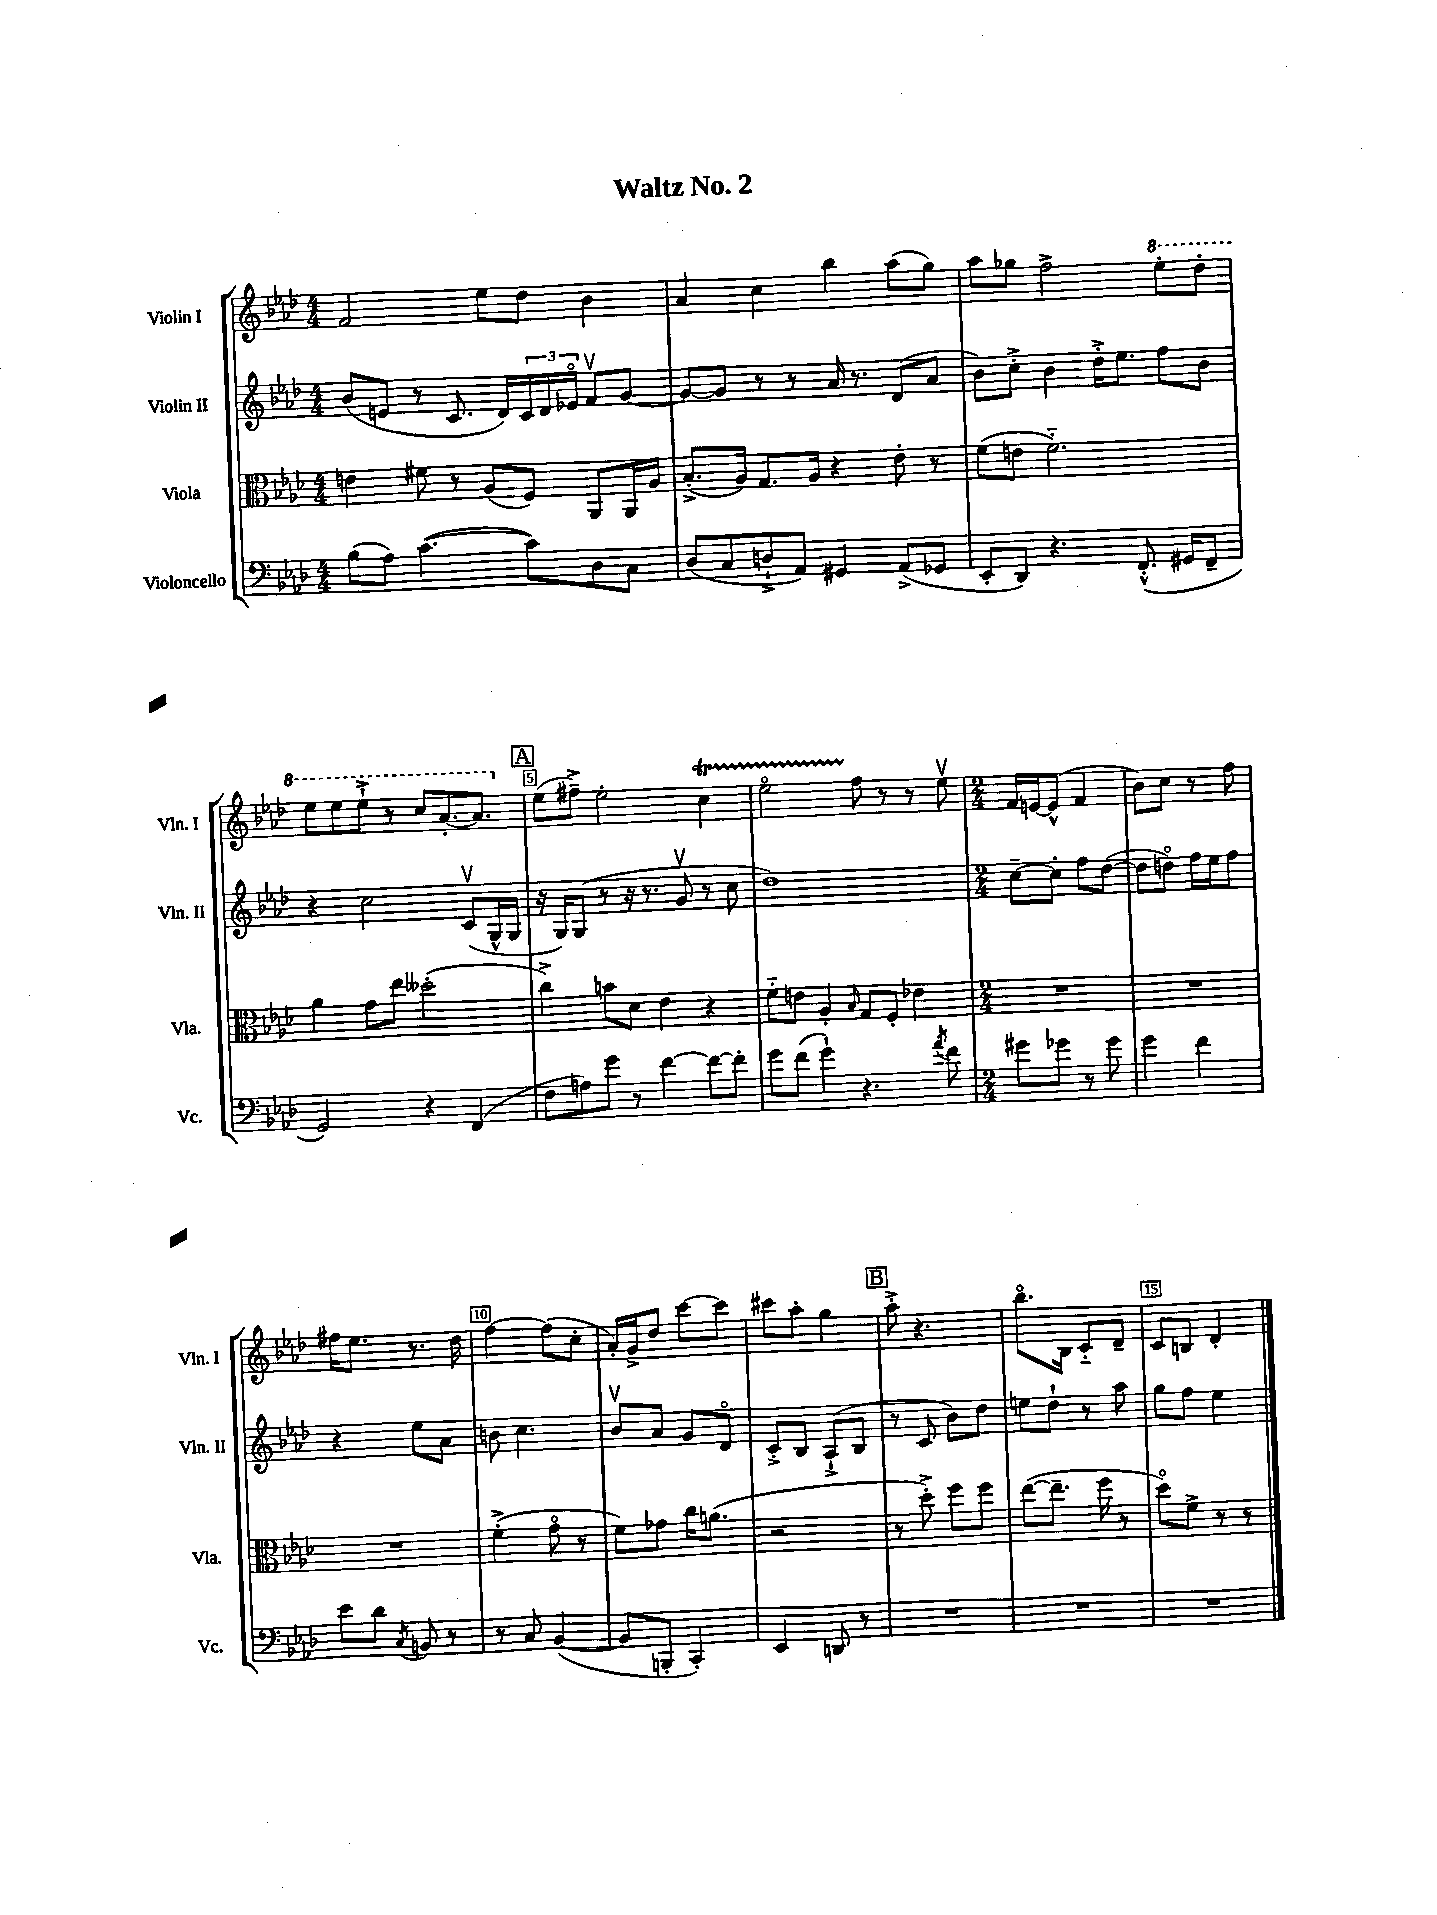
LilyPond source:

\header { title = "Waltz No. 2" }
<<
\new StaffGroup <<
\new Staff = "s0" \with { instrumentName = "Violin I" shortInstrumentName = "Vln. I" } {
    \clef treble \key aes \major \numericTimeSignature \time 4/4
    f'2 ees''8 des''8 bes'4 |
    aes'4 c''4 bes''4 aes''8( g''8) |
    aes''8 ges''8 f''2-> \ottava #1 ees'''8-. des'''8-. |
    ees'''8 ees'''8 ees'''8-!-> r8 c'''8 aes''8.~-. aes''8. \ottava #0 |
    \mark \markup { \box "A" } ees''8( fis''8--->) ees''2-. c''4\startTrillSpan |
    ees''2\flageolet f''8\stopTrillSpan r8 r8 ees''8\upbow |
    \numericTimeSignature \time 2/4 f'16 e'16~ e'8-^( f'4 |
    bes'8) c''8 r8 f''8 |
    fis''16 ees''8. r8. des''16 |
    f''4~ f''8( c''8-. |
    aes'16-.) g'16-> des''8 c'''8~ c'''8 |
    cis'''8 aes''8-. g''4 |
    \mark \markup { \box "B" } aes''8-.-> r4. |
    bes''8.\flageolet bes16 c'8-_ des'8-- |
    c'8 b8 des'4-. \bar "|." |
}
\new Staff = "s1" \with { instrumentName = "Violin II" shortInstrumentName = "Vln. II" } {
    \clef treble \key aes \major \numericTimeSignature \time 4/4
    bes'8( e'8 r8 c'8. des'16) \tuplet 3/2 { c'16 des'16 ees'16\flageolet } f'8\upbow g'8~ |
    g'8~ g'8 r8 r8 aes'16 r8. des'8( aes'8 |
    bes'8) c''8-.-> bes'4 des''16-.-> ees''8. f''8 bes'8 |
    r4 c''2 c'8\upbow( g16-^ g16 |
    \mark \markup { \box "A" } r16 g16) g8( r8 r16 r8. g'8\upbow r8 c''8 |
    des''1) |
    \numericTimeSignature \time 2/4 c''8~-- c''8-. f''8 des''8~( |
    des''8 d''8\flageolet) f''16 ees''16 f''8 |
    r4 ees''8 aes'8 |
    b'8 c''4. |
    bes'8\upbow aes'8 g'8 des'8\flageolet |
    c'8-.-> bes8 aes8-!->( bes8 |
    \mark \markup { \box "B" } r8 c'8 bes'8) des''8 |
    e''8 des''8-! r8 aes''8 |
    g''8 f''8 ees''4 \bar "|." |
}
\new Staff = "s2" \with { instrumentName = "Viola" shortInstrumentName = "Vla." } {
    \clef alto \key aes \major \numericTimeSignature \time 4/4
    e'4 fis'8 r8 aes8( f8) aes,8 aes,16 aes16 |
    bes8.-.->( aes16) g8. aes16 r4 ees'8-. r8 |
    f'8( e'8 f'2.-_) |
    aes'4 g'8 ees''8 deses''2-.( |
    \mark \markup { \box "A" } c''4->) b'8 des'8 ees'4 r4 |
    f'8-_ e'8 aes4-. \grace { bes16 } g8 f8-. ees'4 |
    \numericTimeSignature \time 2/4 R2 |
    R2 |
    R2 |
    f'4-.->( g'8\flageolet r8 |
    f'8) ges'8 c''16 a'8.( |
    r2 |
    \mark \markup { \box "B" } r8 des''8-.->) f''8 f''8 |
    ees''8~( ees''8.-- f''16 r8 |
    des''8\flageolet) f'8-> r8 r8 \bar "|." |
}
\new Staff = "s3" \with { instrumentName = "Violoncello" shortInstrumentName = "Vc." } {
    \clef bass \key aes \major \numericTimeSignature \time 4/4
    bes8( aes8) c'4.~( c'8) des8 c8 |
    des8( c8 d8-!-> aes,8) gis,4 aes,8->( ges,8 |
    ees,8-. des,8) r4. f,8.-.-^( gis,16 f,8-- |
    g,2) r4 f,4( |
    \mark \markup { \box "A" } f8 a8) g'8 r8 f'4~ f'8~ f'8-. |
    g'8 f'8( g'4-!) r4. \acciaccatura { aes'8 } f'8 |
    \numericTimeSignature \time 2/4 gis'8 ges'8 r8 ges'8 |
    g'4 f'4 |
    ees'8 des'8 \acciaccatura { c8 } b,8 r8 |
    r8 c8 bes,4~( |
    bes,8 b,,8-. c,4-.) |
    ees,4 d,8 r8 |
    \mark \markup { \box "B" } R2 |
    R2 |
    R2 \bar "|." |
}
>>
>>
\layout { \context { \Score \override BarNumber.break-visibility = ##(#f #t #t) barNumberVisibility = #(every-nth-bar-number-visible 5) \override BarNumber.stencil = #(make-stencil-boxer 0.1 0.3 ly:text-interface::print) } }
